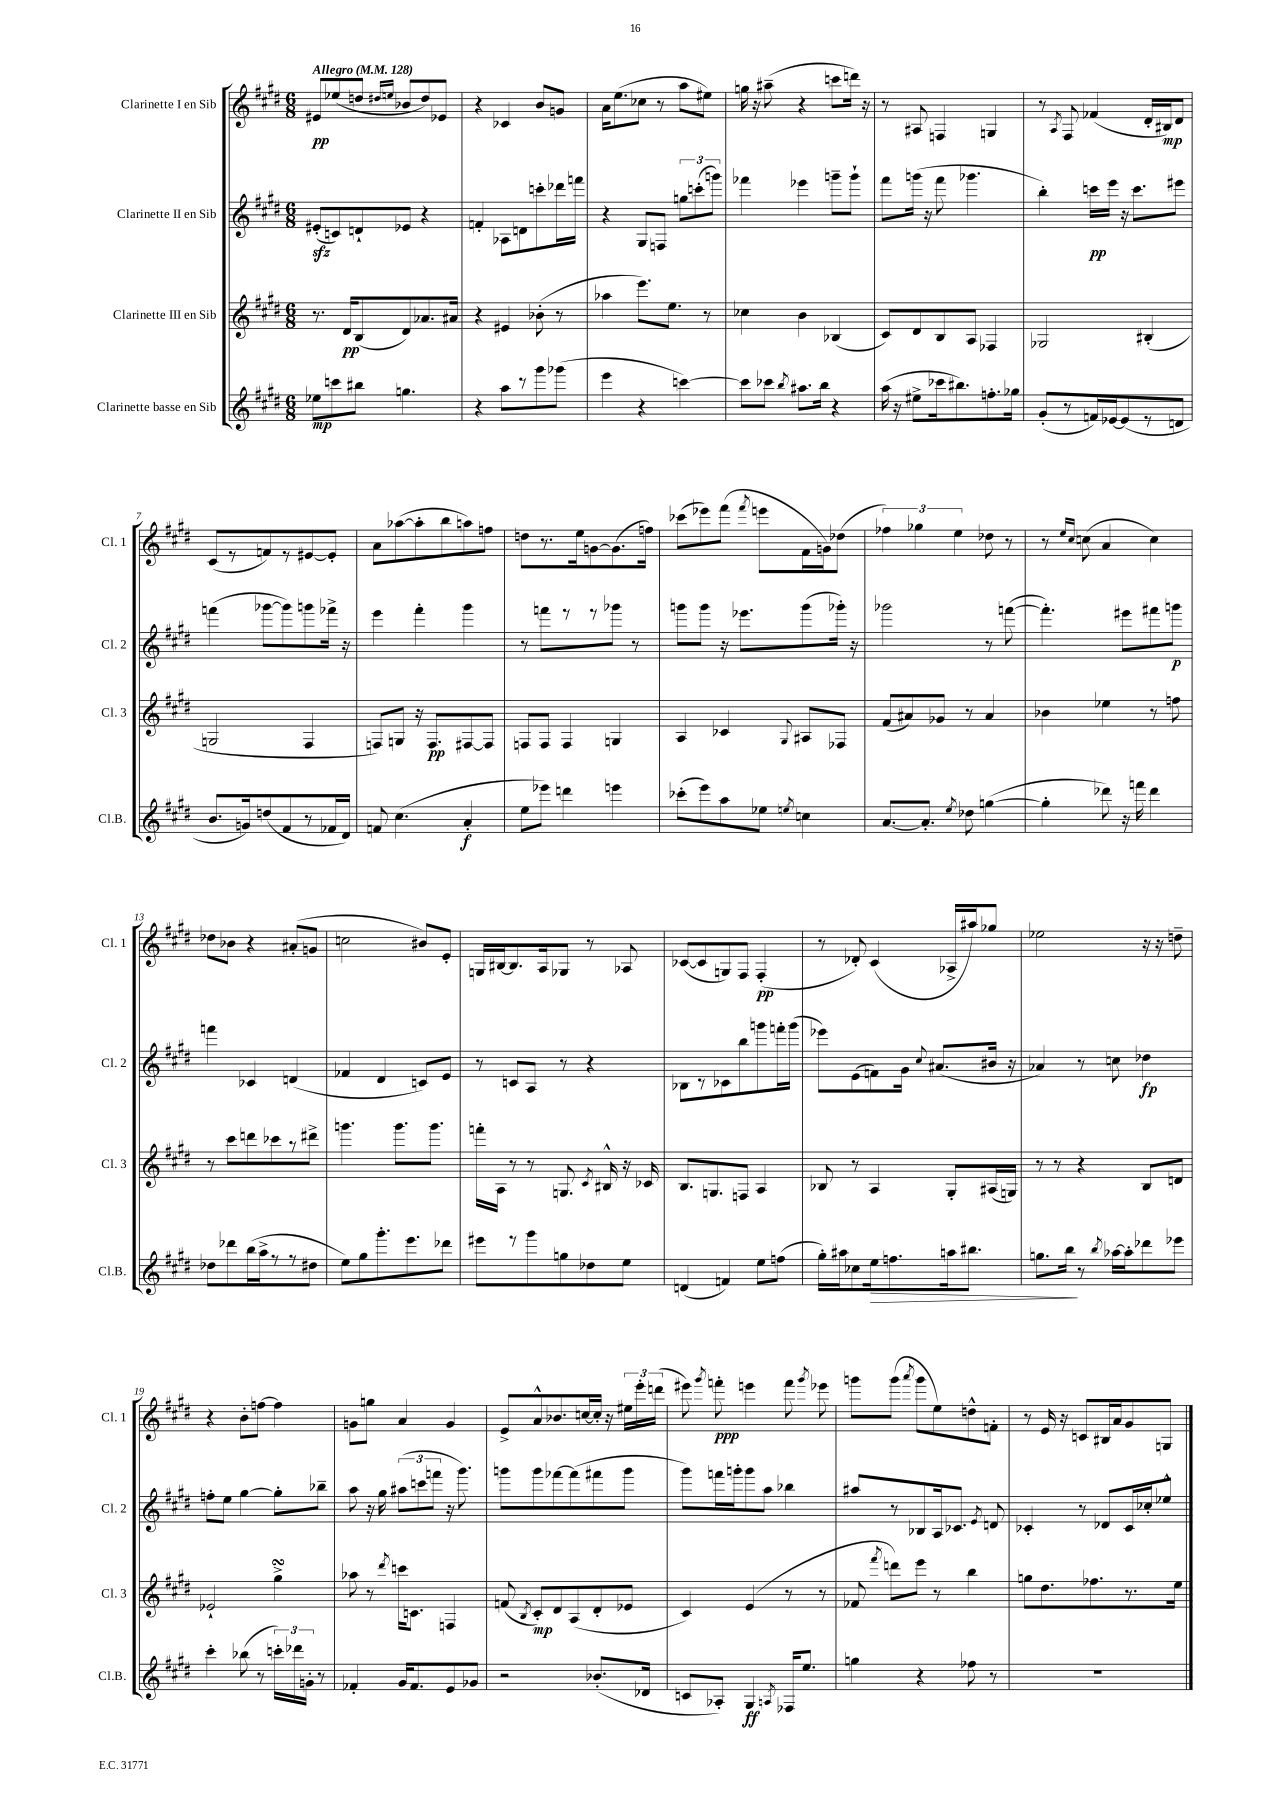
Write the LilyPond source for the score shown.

<<
\new StaffGroup <<
\new Staff = "s0" \with { instrumentName = "Clarinette I en Sib" shortInstrumentName = "Cl. 1" } {
    \clef treble \key e \major \numericTimeSignature \time 6/8 \tempo "Allegro" 4 = 128
    \autoBeamOff eis'8[\pp ees''8( d''8] \grace { dis''16[ e''16] } bes'8[ dis''8) ees'8] |
    r4 ces'4 b'8[ g'8] |
    a'16[ e''8.( ces''8] r8 a''8[ eis''8]) |
    g''16 r16 ais''8--( r4 c'''8[ d'''16]) r16 |
    r8 ais8 f4 g4 |
    r8 \acciaccatura { a8 } fis8 fes'4( dis'16[-. bis16\mp) dis'8] |
    cis'8[( r8 f'8) r8 eis'8~ eis'8]-. |
    a'8[ aes''8~( aes''8-. b''8 a''8) f''8] |
    d''8[ r8. e''16 g'8~ g'8.( f''16]) |
    ces'''8[( ees'''8) fis'''8]( \acciaccatura { fis'''8 } e'''8[ fis'16 g'16) des''8]( |
    \tuplet 3/2 { fes''4) ges''4 e''4 } des''8 r8 |
    r8 \grace { e''16[ cis''16] } c''8( a'4 c''4) |
    des''8[ bes'8] r4 ais'8[-.( g'8] |
    c''2 bis'8[) e'8]-. |
    g16[ bis16~ bis8. a16 ges8] r8 aes8 |
    ces'8[~( ces'8 g8) fis8] fis4-.\pp( |
    r8 des'8-.) cis'4( aes16[-> ais''16) ges''8] |
    ees''2 r16 r16 d''8-- |
    r4 b'8[-. f''8]~ f''4 |
    g'8[ g''8] a'4 g'4 |
    e'8[-> a'8-^ bes'8. c''16~ c''16]-. r16 \tuplet 3/2 { eis''16[ e'''16-. d'''16]( } |
    eis'''8) \acciaccatura { gis'''8 } f'''8-.\ppp e'''4 f'''8 \acciaccatura { gis'''8 } ees'''8 |
    g'''8[ g'''8]( \acciaccatura { a'''8 } g'''8[ e''8) d''8-^ f'8]-. |
    r8 e'16 r16 c'8[ bis16 a'16 gis'8 g8] \bar "|." |
}
\new Staff = "s1" \with { instrumentName = "Clarinette II en Sib" shortInstrumentName = "Cl. 2" } {
    \clef treble \key e \major \numericTimeSignature \time 6/8
    \autoBeamOff eis'8[-.\sfz( c'8) d'8-! ees'8] r4 |
    f'4-. aes8[ d'8 c'''8-. des'''16 f'''16] |
    r4 gis8[ f8] \tuplet 3/2 { g''8[ c'''8-.( g'''8]) } |
    fes'''4 ees'''4 g'''8[-- g'''8]-! |
    fis'''8[ g'''16]( r16 fis'''8 ges'''4. |
    b''4-.) c'''16[\pp e'''16] r16 c'''8.[ eis'''8] |
    f'''4( ges'''8[~ ges'''8) g'''8 fes'''16]-> r16 |
    e'''4 fis'''4-. gis'''4 |
    r8 f'''8[ r8 r8 ges'''8] r8 |
    g'''8[ g'''8] r16 ees'''8.[ g'''8( ges'''16]-.) r16 |
    ges'''2 r8 f'''8~( |
    f'''4.-.) eis'''8[ fis'''8 g'''8]\p |
    f'''4 ces'4 d'4( |
    fes'4 dis'4 c'8[) e'8] |
    r8 c'8[ a8] r8 r4 |
    bes8[ r8 ces'8 b''8 g'''8 f'''16-. g'''16]( |
    ees'''8[) e'8( f'8) gis'16] \appoggiatura { cis''8 } ais'8.[( bis'16] r16 |
    aes'4) r8 c''8 des''4\fp |
    f''8[-. e''8] gis''4~ gis''8[-. bes''8]-- |
    a''8 r16 gis''16 \tuplet 3/2 { ais''8[( c'''8 f'''8] } r16 gis'''8.) |
    g'''8[ g'''8 fes'''8~ fes'''8( fis'''8 g'''8] |
    gis'''8[) f'''16 g'''16-. g'''8 a''8] bes''4 |
    ais''8[ r8 bes8 a16 ces'8.] \acciaccatura { e'8 } d'8 |
    ces'4-. r8 des'8[ ces'16 ces''16-. ees''8]-^ \bar "|." |
}
\new Staff = "s2" \with { instrumentName = "Clarinette III en Sib" shortInstrumentName = "Cl. 3" } {
    \clef treble \key e \major \numericTimeSignature \time 6/8
    \autoBeamOff r8. dis'16[\pp b8( dis'8) aes'8. ais'16] |
    r4 eis'4 bes'8-.( r8 |
    aes''4 e'''8.[) e''8.] r8 |
    ces''4 b'4 bes4( |
    cis'8[) dis'8 b8 a8] fes4 |
    ges2 bis4-.( |
    g2 fis4 |
    f8[) g8] r16 f8.[\pp fis8~ fis8] |
    f8[ f8] f4 g4 |
    a4 ces'4 \appoggiatura { gis8 } ais8[ fes8] |
    fis'8[( ais'8) ges'8] r8 ais'4 |
    bes'4 ees''4 r8 f''8 |
    r8 cis'''8[ d'''8 ces'''8 r8 dis'''8]-> |
    g'''4. g'''8.[ g'''8.] |
    f'''16[-. a16] r8 r8 g8. \acciaccatura { cis'8 } bis16-^ r16 ces'16 |
    b8.[ g8. f8] a4 |
    bes8 r8 a4 gis8[-. ais16( g16]) |
    r8 r8 r4 b8[ d'8] |
    ees'2-! gis''4->\turn |
    aes''8 r8 \acciaccatura { dis'''8 } c'''16[ c'8.] f4 |
    f'8( \acciaccatura { b8 } cis'8[-.\mp) dis'8 a8( dis'8-. ees'8] |
    cis'4) e'4( r8 r8 |
    fes'8 \acciaccatura { fis'''8 } d'''8[) e'''8] r8 b''4 |
    g''8[ dis''8. fes''8. r8. e''16] \bar "|." |
}
\new Staff = "s3" \with { instrumentName = "Clarinette basse en Sib" shortInstrumentName = "Cl.B." } {
    \clef treble \key e \major \numericTimeSignature \time 6/8
    \autoBeamOff ees''8[\mp c'''8 bis''8] g''4. |
    r4 a''8[ r8 gis'''8 ges'''8]( |
    e'''4 r4 c'''4~) |
    c'''8[ ces'''8] \acciaccatura { b''8 } ais''8.[ b''16] r4 |
    a''16( r16 eis''8[-> ces'''16 bis''8.) f''8.-. ges''16] |
    gis'8[-.( r8 f'16) ees'16~ ees'8( r8 d'8] |
    b'8.[ g'16) d''8( fis'8 r8 fes'16 dis'16]) |
    f'8 cis''4.( a'4-.\f |
    e''8[ ees'''8]) d'''4 e'''4 |
    ces'''8[-.( e'''8) a''8 ees''8] \acciaccatura { e''8 } c''4 |
    a'8.[~ a'8.]-. \acciaccatura { e''8 } des''8 g''4~( |
    g''4-. des'''8) r16 f'''16 des'''4 |
    des''8[ des'''8 b''16( a''16-> r8 r8 dis''8] |
    e''8[) gis''8 gis'''8.-. e'''8. des'''8] |
    eis'''8[ r8 gis'''8 g''8 des''8 e''8] |
    d'4( f'4) e''8[ f''8]( |
    gis''16[-.) ais''16 ces''8 e''16\> f''8. a''16 bis''8.] |
    g''8.[ b''16]\! r8 \acciaccatura { b''8 } aes''16[~ aes''16-. des'''8 ees'''8] |
    cis'''4-. bes''8( r8 \tuplet 3/2 { c'''16[-.) des'''16 g'16]-. } r8 |
    fes'4-. gis'16[ fes'8. e'8 ges'8] |
    r2 bes'8.[-.( des'16] |
    c'8[ aes8]-.) gis4\ff \acciaccatura { a8 } fes16[ e''8.] |
    g''4 r4 fes''8 r8 |
    R2. \bar "|." |
}
>>
>>
